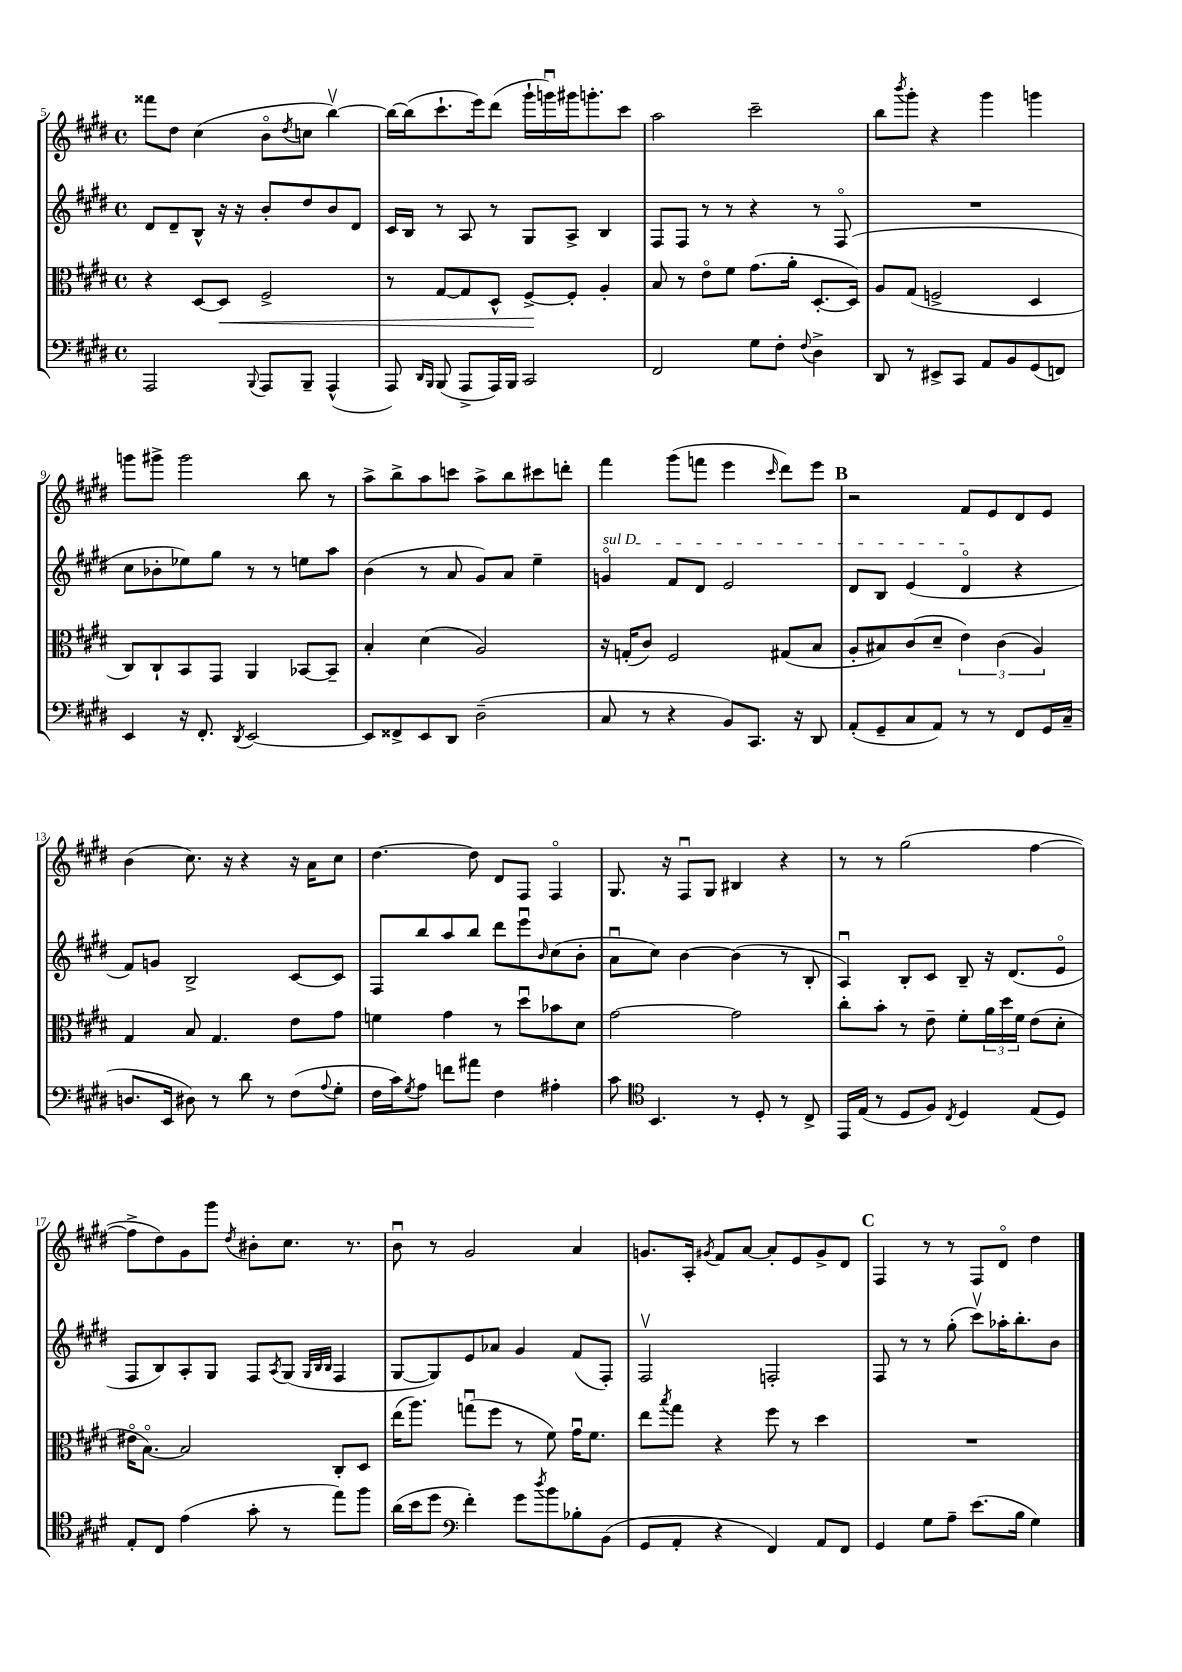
<<
\new StaffGroup <<
\new Staff = "s0" {
    \clef treble \key e \major \defaultTimeSignature \time 4/4
    fisis'''8 dis''8 cis''4( b'8\flageolet \acciaccatura { dis''8 } c''8 b''4~\upbow) |
    b''16~ b''16( cis'''8.-! e'''16) dis'''8( gis'''16-! g'''16\downbow) gis'''16 g'''8.-. cis'''8 |
    a''2 cis'''2-- |
    b''8 \acciaccatura { b'''8 } gis'''8-. r4 gis'''4 g'''4 |
    g'''8 gis'''8-> gis'''2 b''8 r8 |
    a''8-> b''8-> a''8 c'''8 a''8-> b''8 cis'''8 d'''8-. |
    fis'''4 gis'''8( f'''8 e'''4 \grace { cis'''16 } dis'''8) e'''8 |
    \mark \markup { \bold "B" } r2 fis'8 e'8 dis'8 e'8 |
    b'4( cis''8.) r16 r4 r16 a'16 cis''8 |
    dis''4.~ dis''8 dis'8 fis8 fis4\flageolet |
    gis8. r16 fis8\downbow gis8 bis4 r4 |
    r8 r8 gis''2( fis''4~ |
    fis''8-> dis''8) gis'8 gis'''8 \acciaccatura { dis''8 } bis'8-. cis''8. r8. |
    b'8\downbow r8 gis'2 a'4 |
    g'8. a16-. \acciaccatura { gis'8 } fis'8 a'8~ a'8-. e'8 gis'8-> dis'8 |
    \mark \markup { \bold "C" } fis4 r8 r8 fis8 dis'8\flageolet dis''4 \bar "|." |
}
\new Staff = "s1" {
    \clef treble \key e \major \defaultTimeSignature \time 4/4
    dis'8 dis'8-- b8-^ r16 r16 b'8-. dis''8 b'8 dis'8 |
    cis'16 b16 r8 a8 r8 gis8 a8-> b4 |
    fis8 fis8 r8 r8 r4 r8 fis8\flageolet( |
    R1 |
    cis''8 bes'8-. ees''8) gis''8 r8 r8 e''8 a''8 |
    b'4( r8 a'8 gis'8) a'8 e''4-- |
    \once \override TextSpanner.bound-details.left.text = \markup { \italic "sul D" } g'4\flageolet\startTextSpan fis'8 dis'8 e'2 |
    \mark \markup { \bold "B" } dis'8 b8 e'4( dis'4\flageolet\stopTextSpan r4 |
    fis'8) g'8 b2-> cis'8~ cis'8 |
    fis8 b''8 a''8 b''8 dis'''8 e'''8\downbow \grace { b'16 } cis''8( b'8-. |
    a'8\downbow cis''8) b'4~ b'4( r8 b8-. |
    a4\downbow) b8-. cis'8 b8-- r16 dis'8.( e'8\flageolet |
    fis8 b8) a8-. gis8 fis8 \acciaccatura { a8 } gis8( \grace { gis32 b32 b32 } fis4 |
    gis8~ gis8) e'8 aes'8 gis'4 fis'8( fis8-.) |
    fis2\upbow f2-. |
    \mark \markup { \bold "C" } fis8 r8 r8 gis''8-.( cis'''8\upbow) aes''16-. b''8.-. b'8 \bar "|." |
}
\new Staff = "s2" {
    \clef alto \key e \major \defaultTimeSignature \time 4/4
    r4 dis8~ dis8\< fis2-> |
    r8 gis8~ gis8 dis8-^ fis8~->\! fis8-. a4-. |
    b8 r8 e'8\flageolet fis'8 gis'8.( a'16-. dis8.~-. dis16) |
    a8 gis8( f2-> dis4 |
    cis8) cis8-! b,8 gis,8 a,4 bes,8~ bes,8-- |
    b4-. dis'4( a2) |
    r16 g16-.( cis'8) fis2 gis8( b8 |
    \mark \markup { \bold "B" } a8-. bis8) cis'8( dis'8-- \tuplet 3/2 { e'4) cis'4( a4) } |
    gis4 b8 gis4. e'8 gis'8 |
    f'4 gis'4 r8 dis''8\downbow bes'8 dis'8 |
    gis'2~ gis'2 |
    cis''8-. b'8-. r8 e'8-- fis'8-. \tuplet 3/2 { a'16 dis''16 fis'16 } e'8( dis'8-. |
    eis'16\flageolet b8.~\flageolet) b2 cis8-. dis8 |
    e''16( a''8.) g''8\downbow( fis''8 r8 fis'8) gis'16\downbow fis'8. |
    e''8 \acciaccatura { b''8 } gis''8 r4 fis''8 r8 dis''4 |
    \mark \markup { \bold "C" } R1 \bar "|." |
}
\new Staff = "s3" {
    \clef bass \key e \major \defaultTimeSignature \time 4/4
    a,,2 \appoggiatura { b,,8 } a,,8 b,,8-- a,,4-^( |
    a,,8) \grace { dis,16 b,,16 } b,,8( a,,8-> a,,16) b,,16 cis,2 |
    fis,2 gis8 fis8-. \appoggiatura { fis8 } dis4-> |
    dis,8 r8 eis,8-> cis,8 a,8 b,8 gis,8( f,8) |
    e,4 r16 fis,8.-. \acciaccatura { dis,8 } e,2~ |
    e,8 fisis,8-> e,8 dis,8 dis2--( |
    cis8 r8 r4 b,8) cis,8. r16 dis,8 |
    \mark \markup { \bold "B" } a,8-.( gis,8-- cis8 a,8) r8 r8 fis,8 gis,16 cis16--( |
    d8. e,16 dis8) r8 dis'8 r8 fis8( \appoggiatura { a8 } gis8-. |
    fis16 cis'16) \acciaccatura { gis8 } a8 f'8 ais'8 fis4 ais4-. |
    cis'8 \clef tenor b,4. r8 dis8-. r8 cis8-> |
    e,16 e16( r8 dis8 fis8) \acciaccatura { cis8 } dis4 e8( dis8) |
    e8-. cis8 e'4( gis'8-. r8 e''8) fis''8 |
    a'16( b'16 dis''8 \clef bass fis'4-.) gis'8 \acciaccatura { dis''8 } b'8 bes8-. b,8( |
    gis,8 a,8-. r4 fis,4) a,8 fis,8 |
    \mark \markup { \bold "C" } gis,4 gis8 a8-- e'8.( b16 gis4) \bar "|." |
}
>>
>>
\layout { \context { \Score currentBarNumber = #5 } }
